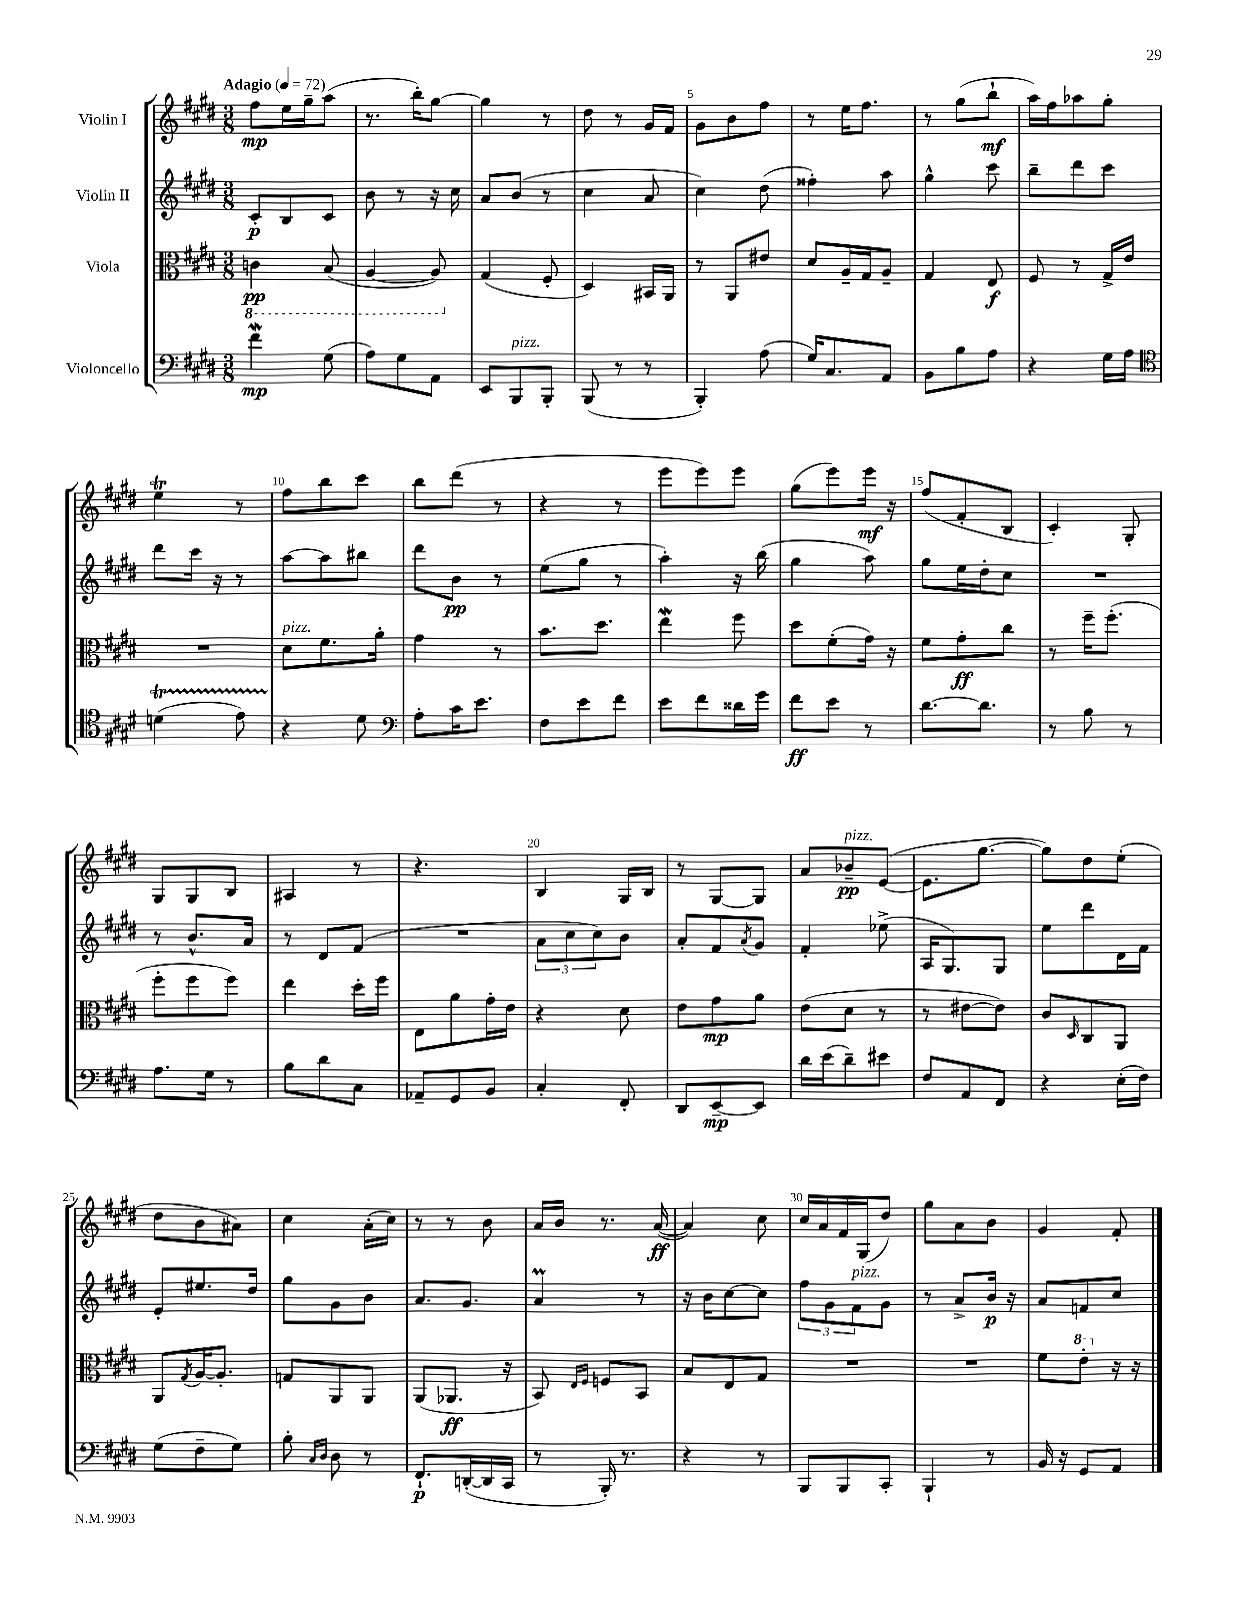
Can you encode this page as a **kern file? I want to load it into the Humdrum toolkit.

**kern	**dynam	**kern	**dynam	**kern	**dynam	**kern	**dynam
*part4	*part4	*part3	*part3	*part2	*part2	*part1	*part1
*staff4	*staff4	*staff3	*staff3	*staff2	*staff2	*staff1	*staff1
*I"Violoncello	*	*I"Viola	*	*I"Violin II	*	*I"Violin I	*
*clefF4	*	*clefC3	*	*clefG2	*	*clefG2	*
*k[f#c#g#d#]	*	*k[f#c#g#d#]	*	*k[f#c#g#d#]	*	*k[f#c#g#d#]	*
*M3/8	*	*M3/8	*	*M3/8	*	*M3/8	*
*MM72	*	*MM72	*	*MM72	*	*MM72	*
*	*	*8ba	*	*	*	*	*
=1	=1	=1	=1	=1	=1	=1	=1
!	!	!	!	!	!	!LO:TX:a:B:t=Adagio	!
4f#W\	mp	4Cn\	pp	8c#'/L	p	8ff#\L	mp
.	.	.	.	8B/	.	16ee\L	.
.	.	.	.	.	.	16gg#~\J	.
(8G#\	.	(8BB/	.	8c#/J	.	(8aa\J	.
=2	=2	=2	=2	=2	=2	=2	=2
8A\L)	.	[4AA/	.	8b\	.	8.r	.
8G#\	.	.	.	8r	.	.	.
.	.	.	.	.	.	16bb'\KL)	.
8AA\J	.	8AA/])	.	16r	.	[8gg#\J	.
.	.	.	.	16cc#\	.	.	.
=3	=3	=3	=3	=3	=3	=3	=3
*	*	*X8ba	*	*	*	*	*
8EE/L	.	(4G#/	.	8a/L	.	4gg#\]	.
!LO:TX:a:i:t=pizz.	!	!	!	!	!	!	!
8BBB/	.	.	.	(8b/J	.	.	.
8BBB'/J	.	8F#'/	.	8r	.	8r	.
=4	=4	=4	=4	=4	=4	=4	=4
(8BBB/	.	4D#/)	.	4cc#\	.	8dd#\	.
8r	.	.	.	.	.	8r	.
8r	.	16BB#X/LL	.	8a/	.	16g#/LL	.
.	.	16AA/JJ	.	.	.	16f#/JJ	.
=5	=5	=5	=5	=5	=5	=5	=5
4BBB'/)	.	8r	.	4cc#\)	.	8g#\L	.
.	.	8AA/L	.	.	.	8b\	.
(8A\	.	8e#X/J	.	(8dd#\	.	8ff#\J	.
=6	=6	=6	=6	=6	=6	=6	=6
16G#/KL)	.	8d#/L	.	4ff##X'\)	.	8r	.
8.C#/	.	.	.	.	.	.	.
.	.	16A~/L	.	.	.	16ee\KL	.
.	.	16G#/J	.	.	.	8.ff#\J	.
8AA/J	.	8A~/J	.	8aa\	.	.	.
=7	=7	=7	=7	=7	=7	=7	=7
8BB\L	.	4G#/	.	4gg#^^\	.	8r	.
8B\	.	.	.	.	.	(8gg#\L	.
8A\J	.	8E/	f	8ccc#\	.	8bb`\J	mf
=8	=8	=8	=8	=8	=8	=8	=8
4r	.	8F#/	.	8bb~\L	.	16aa\LL)	.
.	.	.	.	.	.	16ff#\J	.
.	.	8r	.	8ddd#\	.	8aa-X\	.
16G#\LL	.	16G#^/LL	.	8ccc#\J	.	8gg#'\J	.
16A\JJ	.	16e/JJ	.	.	.	.	.
!!LO:LB:g=z
=9	=9	=9	=9	=9	=9	=9	=9
*clefC4	*	*	*	*	*	*	*
(4dnT\	.	4.r	.	8ddd#\L	.	4eeT\	.
.	.	.	.	16ccc#\Jk	.	.	.
.	.	.	.	16r	.	.	.
8eTTT\)	.	.	.	8r	.	8r	.
=10	=10	=10	=10	=10	=10	=10	=10
!	!	!LO:TX:a:i:t=pizz.	!	!	!	!	!
4r	.	8d#\L	.	[8aa\L	.	8ff#\L	.
.	.	8.f#\	.	8aa\]	.	8bb\	.
8d#\	.	.	.	8bb#X\J	.	8ccc#\J	.
.	.	16a'\Jk	.	.	.	.	.
=11	=11	=11	=11	=11	=11	=11	=11
*clefF4	*	*	*	*	*	*	*
8A'\L	.	4g#\	.	8ddd#\L	.	8bb\L	.
16c#\K	.	.	.	8b\J	pp	(8ddd#\J	.
8.e\J	.	.	.	.	.	.	.
.	.	8r	.	8r	.	8r	.
=12	=12	=12	=12	=12	=12	=12	=12
8F#\L	.	8.b\L	.	(8ee\L	.	4r	.
8e\	.	.	.	8gg#\J	.	.	.
.	.	8.dd#\J	.	.	.	.	.
8f#\J	.	.	.	8r	.	8r	.
=13	=13	=13	=13	=13	=13	=13	=13
8e\L	.	4eew\	.	4aa'\)	.	8eee\L	.
8f#\	.	.	.	.	.	8eee\)	.
16d##X\L	.	8ff#\	.	16r	.	8eee\J	.
16g#\JJ	.	.	.	(16bb\	.	.	.
=14	=14	=14	=14	=14	=14	=14	=14
8f#\L	ff	8dd#\L	.	4gg#\	.	(8gg#\L	.
8e\J	.	(8f#'\	.	.	.	8eee\)	.
8r	.	16g#\Jk)	.	8aa\)	.	16eee\Jk	mf
.	.	16r	.	.	.	16r	.
=15	=15	=15	=15	=15	=15	=15	=15
[8.d#\L	.	8f#\L	.	8gg#\L	.	(8ff#/L	.
.	.	8g#'\	ff	16ee\L	.	8f#'/	.
8.d#\J]	.	.	.	16dd#'\J	.	.	.
.	.	8cc#\J	.	8cc#\J	.	8B/J	.
=16	=16	=16	=16	=16	=16	=16	=16
8r	.	8r	.	4.r	.	4c#'/)	.
8B\	.	16ff#~\KL	.	.	.	.	.
.	.	(8.ff#'\J	.	.	.	.	.
8r	.	.	.	.	.	8G#'/	.
!!LO:LB:g=z
=17	=17	=17	=17	=17	=17	=17	=17
8.A\L	.	8ff#'\L	.	8r	.	8G#/L	.
.	.	8ff#\	.	8.b^^/L	.	8G#/	.
16G#\Jk	.	.	.	.	.	.	.
8r	.	8ff#\J)	.	.	.	8B/J	.
.	.	.	.	16a/Jk	.	.	.
=18	=18	=18	=18	=18	=18	=18	=18
8B\L	.	4ee\	.	8r	.	4A#X/	.
8d#\	.	.	.	8d#/L	.	.	.
8C#\J	.	16dd#'\LL	.	(8f#/J	.	8r	.
.	.	16ff#\JJ	.	.	.	.	.
=19	=19	=19	=19	=19	=19	=19	=19
8AA-X~/L	.	8E\L	.	4.r	.	4.r	.
8GG#/	.	8a\	.	.	.	.	.
8BB/J	.	16g#'\L	.	.	.	.	.
.	.	16e\JJ	.	.	.	.	.
=20	=20	=20	=20	=20	=20	=20	=20
4C#'/	.	4r	.	12a\L	.	4B/	.
.	.	.	.	12cc#\	.	.	.
.	.	.	.	12cc#\)	.	.	.
8FF#'/	.	8d#\	.	8b\J	.	16G#/LL	.
.	.	.	.	.	.	16B/JJ	.
=21	=21	=21	=21	=21	=21	=21	=21
8DD#/L	.	8e\L	.	8a'/L	.	8r	.
[8EE~/	mp	8g#\	mp	8f#/	.	[8G#/L	.
.	.	.	.	8qa/	.	.	.
8EE/J]	.	8a\J	.	8g#/J	.	8G#/J]	.
=22	=22	=22	=22	=22	=22	=22	=22
16d#\LL	.	(8e\L	.	4f#'/	.	8a/L	.
(16e\J	.	.	.	.	.	.	.
!	!	!	!	!	!	!LO:TX:a:i:t=pizz.	!
8d#~\)	.	8d#\J	.	.	.	8b-X~/	pp
8e#X\J	.	8r	.	(8ee-X^\	.	([8e/J	.
=23	=23	=23	=23	=23	=23	=23	=23
8F#/L	.	8r	.	16A/KL	.	8.e\L]	.
.	.	.	.	8.G#/)	.	.	.
8AA/	.	[8e#X\L	.	.	.	.	.
.	.	.	.	.	.	[8.gg#\J	.
8FF#/J	.	8e#\J])	.	8G#/J	.	.	.
=24	=24	=24	=24	=24	=24	=24	=24
4r	.	8c#/L	.	8ee\L	.	8gg#\L])	.
.	.	16qqD#/	.	.	.	.	.
.	.	8C#/	.	8ddd#\	.	8dd#\	.
(16E'\LL	.	8AA/J	.	16d#\L	.	(8ee'\J	.
16F#\JJ)	.	.	.	16f#\JJ	.	.	.
!!LO:LB:g=z
=25	=25	=25	=25	=25	=25	=25	=25
(8G#\L	.	8AA/L	.	8e'/L	.	8dd#\L	.
.	.	8qG#/	.	.	.	.	.
8F#~\	.	[16A/K	.	8.ee#X/	.	8b\	.
.	.	8.A'/J]	.	.	.	.	.
8G#\J)	.	.	.	.	.	8a#X\J)	.
.	.	.	.	16dd#/Jk	.	.	.
=26	=26	=26	=26	=26	=26	=26	=26
8B'\	.	8Gn/L	.	8gg#\L	.	4cc#\	.
16qqC#/LL	.	.	.	.	.	.	.
16qqD#/JJ	.	.	.	.	.	.	.
8D#\	.	8AA/	.	8g#\	.	.	.
8r	.	8AA/J	.	8b\J	.	(16a'\LL	.
.	.	.	.	.	.	16cc#\JJ)	.
=27	=27	=27	=27	=27	=27	=27	=27
8.FF#`/L	p	(8AA/L	.	8.a/L	.	8r	.
.	.	8.AA-X/J	ff	.	.	8r	.
([16DDn'/L	.	.	.	8.g#/J	.	.	.
16DD/]	.	.	.	.	.	8b\	.
16CC#/JJ	.	16r	.	.	.	.	.
=28	=28	=28	=28	=28	=28	=28	=28
8r	.	8BB/)	.	4aM/	.	16a/LL	.
.	.	.	.	.	.	16b/JJ	.
.	.	16qqE/LL	.	.	.	.	.
.	.	16qqF#/JJ	.	.	.	.	.
16BBB'/)	.	8Fn/L	.	.	.	8.r	.
8.r	.	.	.	.	.	.	.
.	.	8BB/J	.	8r	.	.	.
.	.	.	.	.	.	([16a/	ff
=29	=29	=29	=29	=29	=29	=29	=29
4r	.	8B/L	.	16r	.	4a/])	.
.	.	.	.	16b\KL	.	.	.
.	.	8E/	.	[8cc#\	.	.	.
8r	.	8G#/J	.	8cc#\J]	.	8cc#\	.
=30	=30	=30	=30	=30	=30	=30	=30
8BBB/L	.	4.r	.	12ff#\L	.	16cc#/LL	.
.	.	.	.	.	.	16a/	.
.	.	.	.	12g#\	.	.	.
8BBB/	.	.	.	.	.	16f#/	.
!	!	!	!	!LO:TX:a:i:t=pizz.	!	!	!
.	.	.	.	12f#\	.	.	.
.	.	.	.	.	.	(16G#/J	.
8CC#'/J	.	.	.	8g#\J	.	8dd#/J)	.
=31	=31	=31	=31	=31	=31	=31	=31
4BBB`/	.	4.r	.	8r	.	8gg#\L	.
.	.	.	.	8a^/L	.	8a\	.
8r	.	.	.	16b/Jk	p	8b\J	.
.	.	.	.	16r	.	.	.
=32	=32	=32	=32	=32	=32	=32	=32
16BB/	.	8f#\L	.	8a/L	.	4g#/	.
16r	.	.	.	.	.	.	.
*	*	*8va	*	*	*	*	*
8GG#/L	.	8ee'\J	.	8fn/	.	.	.
*	*	*X8va	*	*	*	*	*
8AA/J	.	16r	.	8cc#/J	.	8f#'/	.
.	.	16r	.	.	.	.	.
==	==	==	==	==	==	==	==
*-	*-	*-	*-	*-	*-	*-	*-
